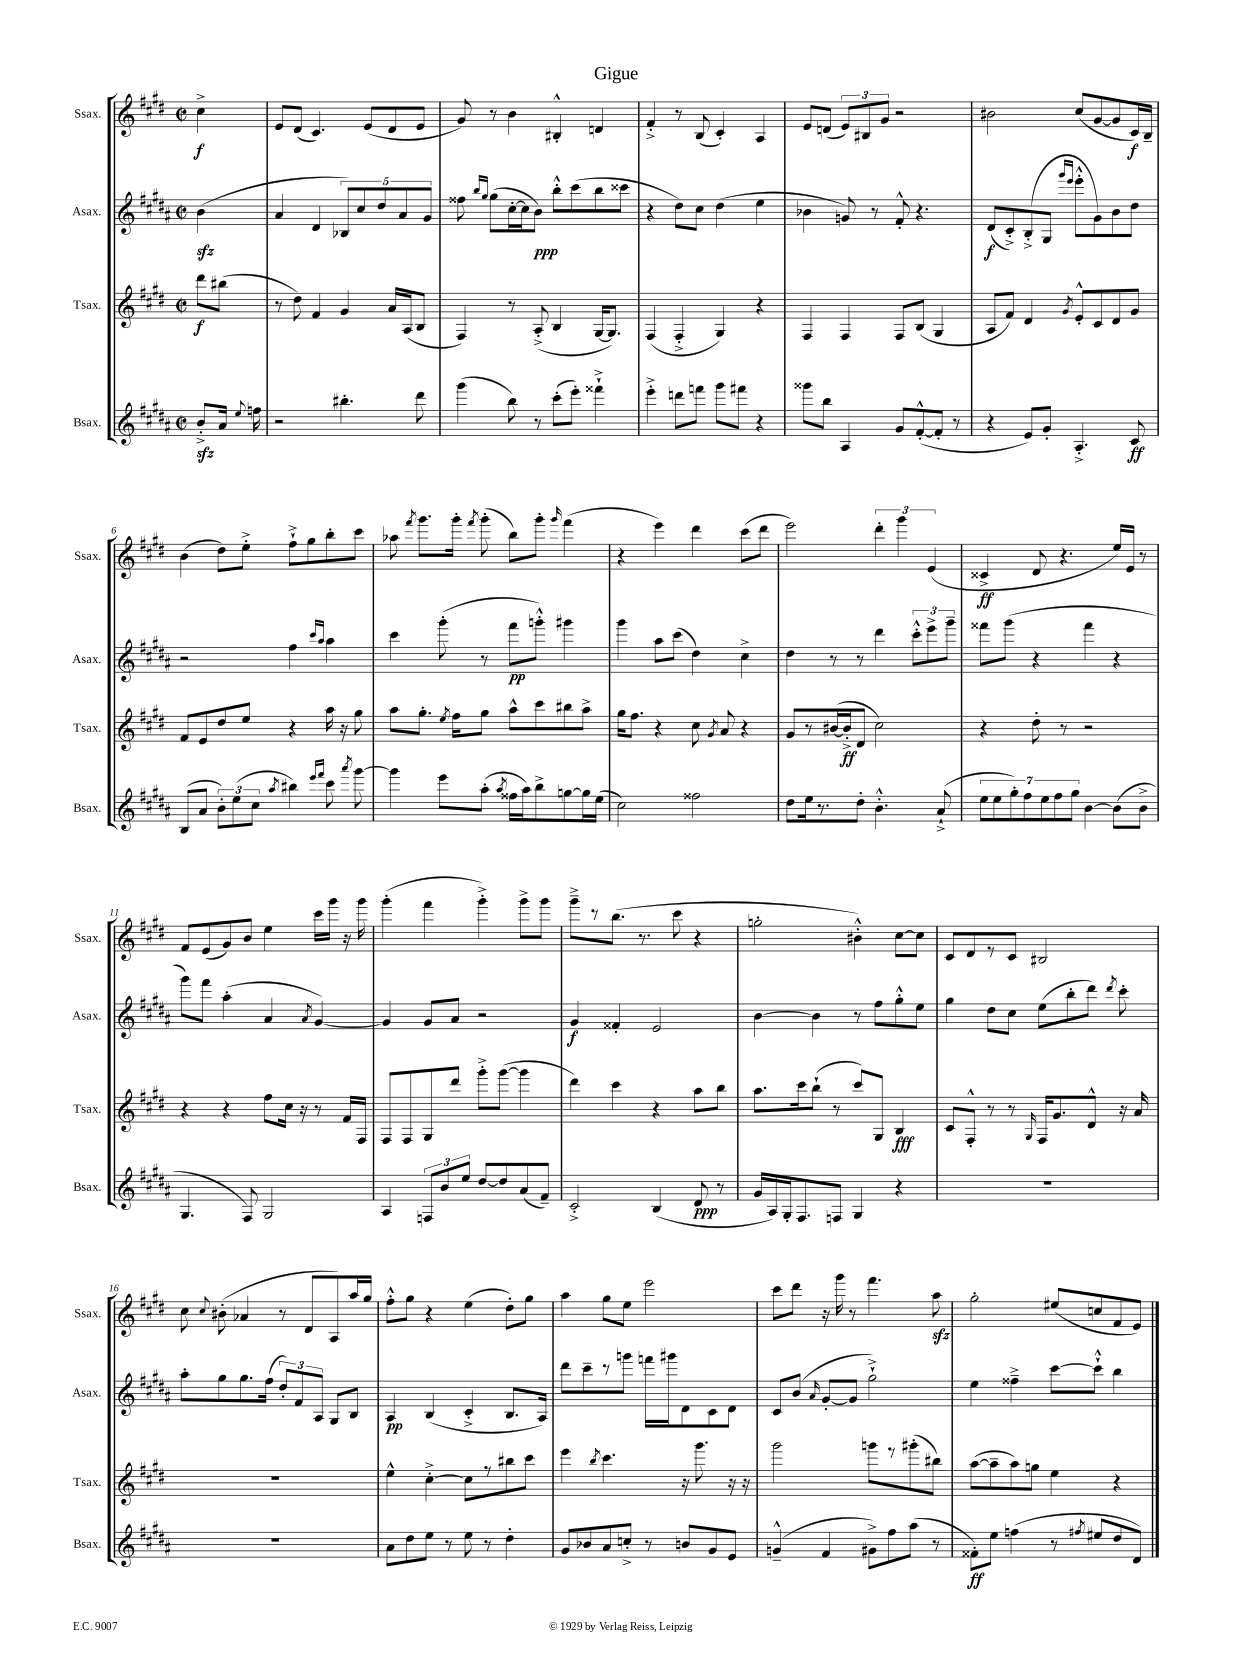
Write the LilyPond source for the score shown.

\header { title = "Gigue" }
<<
\new StaffGroup <<
\new Staff = "s0" \with { instrumentName = "Ssax." shortInstrumentName = "Ssax." } {
    \clef treble \key e \major \defaultTimeSignature \time 2/2 \partial 4
    \autoBeamOff cis''4->\f |
    e'8[ dis'8]( cis'4.) e'8[( dis'8 e'8] |
    gis'8) r8 b'4 bis4-.-^ d'4 |
    fis'4-.-> r8 b8( cis'4-.) a4 |
    e'8[ d'8]( \tuplet 3/2 { e'8[) bis8 gis'8] } r2 |
    bis'2 cis''8[( gis'8~ gis'8 cis'16\f) b16]-- |
    b'4( dis''8[) e''8]-.-> fis''8[-!-> gis''8 b''8-. cis'''8] |
    aes''8 \acciaccatura { fis'''8 } gis'''8.[ gis'''16]-. \acciaccatura { fis'''8 } gis'''8-.( b''8[) gis'''8]-. \grace { gis'''16 } fis'''4( |
    r4 e'''4) dis'''4 cis'''8[( dis'''8] |
    e'''2) \tuplet 3/2 { dis'''4-. gis'''4 e'4( } |
    cisis'4->\ff dis'8 r4. e''16[) e'16] r8 |
    fis'8[ e'8( gis'8) b'8] e''4 cis'''16[ gis'''16] r16 gis'''16 |
    gis'''4-.( fis'''4 gis'''4-.->) gis'''8[-> gis'''8] |
    gis'''8[---> r8 b''8.]( r8. cis'''8 r4 |
    g''2-. bis'4-.-^) cis''8[~ cis''8] |
    cis'8[ dis'8 r8 cis'8] bis2 |
    cis''8 \appoggiatura { cis''8 } bis'8-.( aes'4 r8 dis'8[ a8) a''16 gis''16] |
    fis''8[-.-^ gis''8] r4 e''4( dis''8[-.) gis''8] |
    a''4 gis''8[ e''8] e'''2 |
    cis'''8[ dis'''8] r16 gis'''16 r8 fis'''4. a''8\sfz |
    gis''2-. eis''8[( c''8 fis'8 e'8]) \bar "|." |
}
\new Staff = "s1" \with { instrumentName = "Asax." shortInstrumentName = "Asax." } {
    \clef treble \key b \major \defaultTimeSignature \time 2/2 \partial 4
    \autoBeamOff b'4\sfz( |
    ais'4 dis'4 \tuplet 5/4 { bes8[) cis''8 dis''8 ais'8 gis'8] } |
    fisis''8 \grace { b''16[ gis''16] } gis''8[( cis''16~-. cis''16 b'8]\ppp) b''8[-.-^ cis'''8( b''8 cisis'''8] |
    r4 dis''8[) cis''8] dis''4( e''4 |
    bes'4 g'8) r8 fis'8-.-^ r4. |
    dis'8[\f( cis'8-.->) b8-.->( gis8] \grace { gis'''16[ e'''16] } e'''8[-.-^ gis'8) b'8 dis''8] |
    r2 fis''4 \grace { cis'''16[ ais''16] } ais''4 |
    cis'''4 gis'''8-.( r8 fis'''8[\pp g'''8]-.-^) gis'''4 |
    gis'''4 ais''8[ cis'''8]( dis''4) cis''4-> |
    dis''4 r8 r8 dis'''4 \tuplet 3/2 { cis'''8[-.-^ e'''8-> gis'''8]-- } |
    fisis'''8[ gis'''8]( r4 fisis'''4 r4 |
    gis'''8[) fis'''8] ais''4-.( ais'4 \acciaccatura { ais'8 } gis'4~) |
    gis'4 gis'8[ ais'8] r2 |
    gis'4\f fisis'4-. e'2 |
    b'4~ b'4 r8 fis''8[ gis''8-.-^ e''8] |
    gis''4 dis''8[ cis''8] e''8[( b''8-. dis'''8]) \acciaccatura { dis'''8 } cis'''8-. |
    ais''8[-. gis''8 gis''8. fis''16]( \tuplet 3/2 { dis''8[-.) fis'8 ais8] } gis8[ b8] |
    ais4\pp b4( cis'4-.-> b8.[ ais16]) |
    dis'''8[ cis'''8-- r8 g'''8] f'''16[ gis'''16 dis'8 cis'8 dis'8] |
    cis'8[ b'8]( \grace { ais'16 } gis'8[~-. gis'8] gis''2-!->) |
    e''4 fisis''4---> cis'''8[~ cis'''8]-!-^ b''4 \bar "|." |
}
\new Staff = "s2" \with { instrumentName = "Tsax." shortInstrumentName = "Tsax." } {
    \clef treble \key e \major \defaultTimeSignature \time 2/2 \partial 4
    \autoBeamOff dis'''8[\f bis''8]( |
    r8 dis''8) fis'4 gis'4 a'16[ a16( b8] |
    fis4) r8 a8-.->( b4 gis16[~ gis8.]) |
    fis4( fis4-.-> gis4) r4 |
    fis4 fis4 fis8[ b8]( gis4 |
    a8[ fis'8]) dis'4 \acciaccatura { gis'8 } e'8[-.-^ cis'8 dis'8 gis'8] |
    fis'8[ e'8 dis''8 e''8] r4 a''16 r16 gis''8 |
    a''8[ gis''8.]-. \acciaccatura { e''8 } fis''16[ gis''8] a''8[-^ cis'''8 bis''8 a''8]-> |
    gis''16[ fis''8.] r4 cis''8 \acciaccatura { gis'8 } a'8 r4 |
    gis'8[ r8 bis'16~( bis'16-.->\ff dis'8] cis''2) |
    r4 dis''8-. r8 r2 |
    r4 r4 fis''8[ cis''16] r16 r8 fis'16[ fis16] |
    fis8[ fis8 gis8 dis'''8] gis'''8[-.-> gis'''8]~( gis'''4 |
    dis'''4) cis'''4 r4 a''8[ b''8] |
    a''8.[ cis'''16 b''8]-!( r8 cis'''8[) gis8] b4\fff |
    cis'8[ fis8]-.-^ r8 r8 \grace { gis16 } fis16[ gis'8. dis'8]-^ r16 a'16 |
    R1 |
    e''4-^ cis''4~-.-> cis''8[ r8 bis''8 cis'''8] |
    e'''4 \acciaccatura { b''8 } cis'''4. r16 gis'''8. r16 r16 |
    gis'''2 g'''8[ r8 gis'''8-.( bis''8]) |
    a''8[~( a''8-- a''8) g''8] e''4 r4 \bar "|." |
}
\new Staff = "s3" \with { instrumentName = "Bsax." shortInstrumentName = "Bsax." } {
    \clef treble \key b \major \defaultTimeSignature \time 2/2 \partial 4
    \autoBeamOff b'8[-.->\sfz ais'16] \appoggiatura { e''8 } f''16 |
    r2 bis''4.-. dis'''8 |
    gis'''4( b''8) r8 cis'''8[-.( e'''8]-.) fisis'''4-!-> |
    e'''4-.-> d'''8[ f'''8] gis'''8[ fis'''8] r4 |
    gisis'''8[ b''8] ais4 gis'8[ fis'8~-.-^( fis'8]-. r8 |
    r4 e'8[) gis'8]-. ais4.-.-> cis'8\ff |
    b8[( ais'8] \tuplet 3/2 { b'8[-.) e''8( cis''8] } \acciaccatura { ais''8 } bis''4) \grace { e'''16[ fis'''16] } cis'''8 \acciaccatura { ais'''8 } gis'''8~ |
    gis'''4 e'''8[ ais''8]-.( \acciaccatura { ais''8 } fisis''16[ ais''16) b''8-> g''8~ g''16 e''16]( |
    cis''2) fisis''2 |
    dis''8[ e''16 r8. dis''8]-. b'4.-.-^ ais'8-!->( |
    \tuplet 7/4 { e''8[ e''8 gis''8-.) fis''8 e''8 fis''8 gis''8] } b'4~ b'8[( b'8]-> |
    gis4. fis8) gis2 |
    ais4 \tuplet 3/2 { f8[ b'8 e''8] } dis''8[~ dis''8 ais'8( fis'8]--) |
    cis'2-.-> b4( dis'8\ppp r8 |
    gis'16[ ais16) gis16-. fis8. f8] gis4 r4 |
    R1 |
    R1 |
    ais'8[ dis''8 e''8] r8 e''8 r8 dis''4-. |
    gis'8[ bes'8 ais'8 c''8]-.-> r8 b'8[ gis'8 e'8] |
    g'4---^( fis'4 gis'8[->) fis''8 ais''8]( r8 |
    fisis'8[-.\ff) e''8] f''4( r8 \acciaccatura { fis''8 } eis''8[ dis''8 dis'8]) \bar "|." |
}
>>
>>
